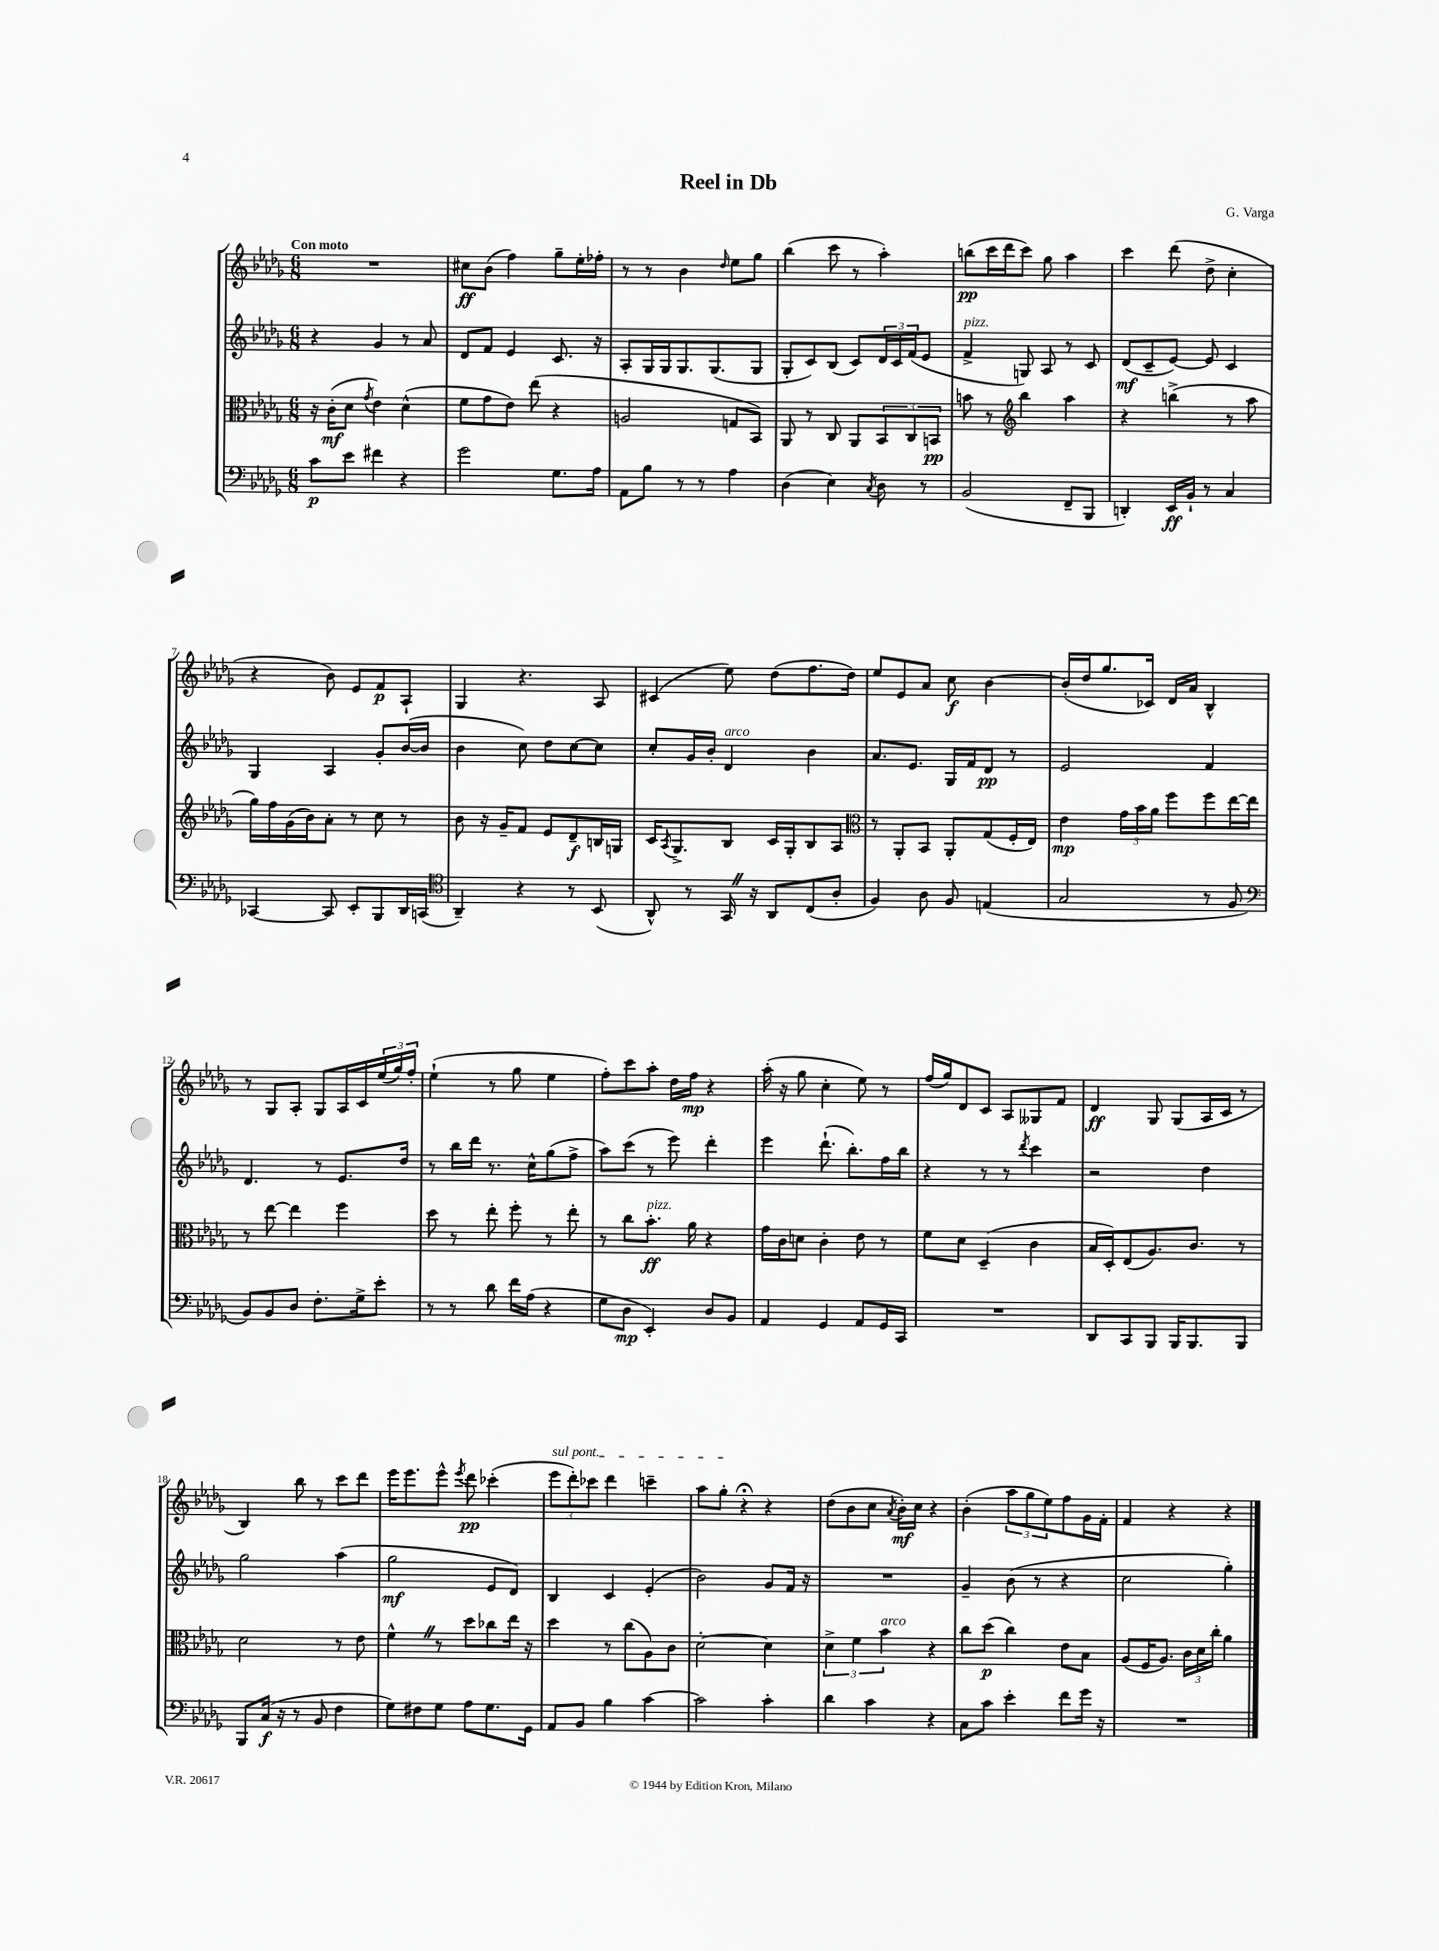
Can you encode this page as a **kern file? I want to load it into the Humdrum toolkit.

**kern	**dynam	**kern	**dynam	**kern	**dynam	**kern	**dynam
*part4	*part4	*part3	*part3	*part2	*part2	*part1	*part1
*staff4	*staff4	*staff3	*staff3	*staff2	*staff2	*staff1	*staff1
*clefF4	*	*clefC3	*	*clefG2	*	*clefG2	*
*k[b-e-a-d-g-]	*	*k[b-e-a-d-g-]	*	*k[b-e-a-d-g-]	*	*k[b-e-a-d-g-]	*
*M6/8	*	*M6/8	*	*M6/8	*	*M6/8	*
=1	=1	=1	=1	=1	=1	=1	=1
!	!	!	!	!	!	!LO:TX:a:B:t=Con moto	!
8c\L	p	16r	.	4r	.	2.r	.
.	.	(16c'\KL	mf	.	.	.	.
8e-\J	.	8d-\J	.	.	.	.	.
.	.	8qg-/	.	.	.	.	.
4f#X\	.	4e-\)	.	4g-/	.	.	.
4r	.	(4d-^^\	.	8r	.	.	.
.	.	.	.	8a-/	.	.	.
=2	=2	=2	=2	=2	=2	=2	=2
2g-\	.	8f\L	.	8d-/L	.	8cc#X\L	ff
.	.	8g-\	.	8f/J	.	(8b-\J	.
.	.	8e-\J)	.	4e-/	.	4ff\)	.
.	.	(8ee-\	.	.	.	.	.
8.G-\L	.	4r	.	8.c/	.	8gg-~\L	.
.	.	.	.	.	.	16ee-'\L	.
16A-\Jk	.	.	.	16r	.	16ff-X'\JJ	.
=3	=3	=3	=3	=3	=3	=3	=3
8AA-\L	.	2An/	.	8A-'/L	.	8r	.
8B-\J	.	.	.	16G-/L	.	8r	.
.	.	.	.	16G-/J	.	.	.
8r	.	.	.	8.G-/	.	4b-\	.
8r	.	.	.	.	.	.	.
.	.	.	.	(8.G-/	.	.	.
.	.	.	.	.	.	16qqdd-/	.
4A-\	.	8Gn/L	.	.	.	8ee-\L	.
.	.	8BB-/J)	.	8G-/J	.	8gg-\J	.
=4	=4	=4	=4	=4	=4	=4	=4
(4D-\	.	8AA-/	.	8G-'/L	.	(4bb-\	.
.	.	8r	.	8c/)	.	.	.
4E-\)	.	8C/	.	(8B-/J	.	8ccc\	.
.	.	8AA-/L	.	8c/L)	.	8r	.
8qC/	.	.	.	.	.	.	.
8D-\	.	12BB-/	.	24d-/L	.	4aa-'\)	.
.	.	.	.	24c/	.	.	.
.	.	12C/	.	(24f/J	.	.	.
8r	.	.	.	8e-/J	.	.	.
.	.	12BBn/J	pp	.	.	.	.
=5	=5	=5	=5	=5	=5	=5	=5
!	!	!	!	!LO:TX:a:i:t=pizz.	!	!	!
(2BB-/	.	8bn\	.	4f^/	.	(8bbn\L	pp
.	.	8r	.	.	.	16ccc\L	.
.	.	.	.	.	.	16ddd-\J	.
*	*	*clefG2	*	*	*	*	*
.	.	4bb-\	.	8Gn/)	.	8ccc\J)	.
.	.	.	.	8A-/	.	8gg-\	.
8FF~/L	.	4aa-\	.	8r	.	4aa-\	.
8BBB-/J	.	.	.	8c/	.	.	.
=6	=6	=6	=6	=6	=6	=6	=6
4DDn'/)	.	4r	.	(8d-/L	mf	4ccc\	.
.	.	.	.	8c~/	.	.	.
16EE-/LL	ff	(4bbn^\	.	[8e-/J)	.	(8ddd-\	.
16BB-`/JJ	.	.	.	.	.	.	.
8r	.	.	.	8e-/]	.	8dd-^\	.
4C/	.	8r	.	4c/	.	4cc'\	.
.	.	8aa-\	.	.	.	.	.
!!LO:LB:g=z
=7	=7	=7	=7	=7	=7	=7	=7
[4CC-X/	.	16gg-\LL)	.	4G-/	.	4r	.
.	.	16ff\	.	.	.	.	.
.	.	(16g-\	.	.	.	.	.
.	.	16b-\J)	.	.	.	.	.
8CC-/]	.	8a-'\J	.	4A-/	.	8b-\)	.
8EE-'/L	.	8r	.	.	.	8e-/L	.
8BBB-/	.	8cc\	.	8g-'/L	.	8f/	p
16DD-/L	.	8r	.	([16b-/L	.	8A-`/J	.
(16CCn/JJ	.	.	.	16b-/JJ]	.	.	.
=8	=8	=8	=8	=8	=8	=8	=8
*clefC4	*	*	*	*	*	*	*
4AA-~/)	.	8b-\	.	4b-\	.	4G-/	.
.	.	16r	.	.	.	.	.
.	.	16g-~/KL	.	.	.	.	.
4r	.	8f/J	.	8cc\)	.	4.r	.
.	.	8e-/L	.	8dd-\L	.	.	.
8r	.	8d-~/	f	[8cc\	.	.	.
(8BB-/	.	16Bn/L	.	8cc\J]	.	8A-/	.
.	.	16Gn/JJ	.	.	.	.	.
=9	=9	=9	=9	=9	=9	=9	=9
8AA-^^/)	.	16c/KL	.	8cc'/L	.	(4c#X/	.
.	.	8qA-/	.	.	.	.	.
.	.	8.G-^/	.	.	.	.	.
8r	.	.	.	16g-/L	.	.	.
.	.	.	.	16b-'/JJ	.	.	.
!	!	!	!	!LO:TX:a:i:t=arco	!	!	!
16GG-Z/	.	8B-/J	.	4d-/	.	8ee-\)	.
16r	.	.	.	.	.	.	.
8AA-/L	.	16c/LL	.	.	.	(8dd-\L	.
.	.	16G-'/J	.	.	.	.	.
(8C/	.	8B-/	.	4b-\	.	8.ff\	.
8A-'/J	.	8A-/J	.	.	.	.	.
.	.	.	.	.	.	16dd-\Jk)	.
=10	=10	=10	=10	=10	=10	=10	=10
*	*	*clefC3	*	*	*	*	*
4F/)	.	8r	.	8.a-/L	.	8ee-/L	.
.	.	8AA-'/L	.	.	.	8e-/	.
.	.	.	.	8.e-/J	.	.	.
8A-\	.	8BB-/J	.	.	.	8a-/J	.
8F/	.	8AA-'/L	.	16G-/LL	.	8cc\	f
.	.	.	.	16f/J	.	.	.
(4En/	.	(8G-/	.	8d-/J	pp	[4b-\	.
.	.	16F'/L	.	8r	.	.	.
.	.	16E-/JJ)	.	.	.	.	.
=11	=11	=11	=11	=11	=11	=11	=11
2G-/	.	4e-\	mp	2e-/	.	(16b-'/LL]	.
.	.	.	.	.	.	16dd-/J	.
.	.	.	.	.	.	8.gg-/	.
.	.	24g-\LL	.	.	.	.	.
.	.	24b-\	.	.	.	.	.
.	.	.	.	.	.	16c-X/Jk)	.
.	.	24a-\JJ	.	.	.	.	.
.	.	8ff\L	.	.	.	16d-/LL	.
.	.	.	.	.	.	16a-/JJ	.
8r	.	8ff\	.	4f/	.	4B-^^/	.
8F/	.	[16ee-\L	.	.	.	.	.
.	.	16ee-\JJ]	.	.	.	.	.
!!LO:LB:g=z
=12	=12	=12	=12	=12	=12	=12	=12
*clefF4	*	*	*	*	*	*	*
8BB-/L)	.	8r	.	4.d-/	.	8r	.
8BB-/	.	[8ee-\	.	.	.	8G-/L	.
8D-/J	.	4ee-\]	.	.	.	8A-'/J	.
8.F'\L	.	.	.	8r	.	8G-/L	.
.	.	4ff\	.	8.e-/L	.	16A-/L	.
16G-^\k	.	.	.	.	.	16c/	.
8e-'\J	.	.	.	.	.	(24ee-/	.
.	.	.	.	.	.	24gg-/)	.
.	.	.	.	16dd-/Jk	.	.	.
.	.	.	.	.	.	24ff'/JJ	.
=13	=13	=13	=13	=13	=13	=13	=13
8r	.	8dd-\	.	8r	.	(4ee-`\	.
8r	.	8r	.	16bb-\LL	.	.	.
.	.	.	.	16ddd-\JJ	.	.	.
8d-\	.	8ee-'\	.	8.r	.	8r	.
16f\LL	.	8ff'\	.	.	.	8gg-\	.
(16A-\JJ	.	.	.	16cc^^\KL	.	.	.
4r	.	8r	.	(8gg-\	.	4ee-\	.
.	.	8ee-'\	.	8ff^\J	.	.	.
=14	=14	=14	=14	=14	=14	=14	=14
8G-\L	.	8r	.	8aa-\L)	.	8ff'\L)	.
8D-\J	mp	8cc\L	.	(8ccc\J	.	8ccc\	.
!	!	!LO:TX:a:i:t=pizz.	!	!	!	!	!
4EE-'/)	.	8.b-'\J	ff	8r	.	8aa-'\J	.
.	.	.	.	8eee-\)	.	16dd-\LL	.
.	.	16a-\	.	.	.	16ff\JJ	mp
8D-/L	.	4r	.	4ddd-'\	.	4r	.
8BB-/J	.	.	.	.	.	.	.
=15	=15	=15	=15	=15	=15	=15	=15
4AA-/	.	16g-\LL	.	4eee-\	.	(16aa-'\	.
.	.	16c\J	.	.	.	16r	.
.	.	8dn\J	.	.	.	8gg-\	.
4GG-/	.	4c'\	.	(8.ddd-`\	.	4cc'\	.
.	.	.	.	8.bb-'\L)	.	.	.
8AA-/L	.	8e-\	.	.	.	8ee-\)	.
16GG-/L	.	8r	.	16ff\L	.	8r	.
16CC/JJ	.	.	.	16bb-\JJ	.	.	.
=16	=16	=16	=16	=16	=16	=16	=16
2.r	.	8f\L	.	4r	.	(16ff/LL	.
.	.	.	.	.	.	16gg-/J)	.
.	.	8d-\J	.	.	.	8d-/	.
.	.	(4D-~/	.	8r	.	8c/J	.
.	.	.	.	8r	.	8A-/L	.
.	.	.	.	8qddd-/	.	.	.
.	.	4c\	.	4ccc\	.	8G--X/	.
.	.	.	.	.	.	8f/J	.
=17	=17	=17	=17	=17	=17	=17	=17
8DD-/L	.	16B-/LL	.	2r	.	4d-/	ff
.	.	16D-'/J)	.	.	.	.	.
8CC/	.	(8E-/	.	.	.	.	.
8BBB-/J	.	8.A-/)	.	.	.	8G-/	.
16BBB-/KL	.	.	.	.	.	(8G-/L	.
8.BBB-/	.	8.c/J	.	.	.	.	.
.	.	.	.	4dd-\	.	16A-/L	.
.	.	.	.	.	.	16c/JJ	.
8BBB-/J	.	8r	.	.	.	8r	.
!!LO:LB:g=z
=18	=18	=18	=18	=18	=18	=18	=18
8BBB-/L	.	2d-\	.	2gg-\	.	4B-/)	.
(16C/Jk	f	.	.	.	.	.	.
16r	.	.	.	.	.	.	.
8r	.	.	.	.	.	8bb-\	.
8BB-/	.	.	.	.	.	8r	.
4F\	.	8r	.	(4aa-\	.	8ccc\L	.
.	.	8e-\	.	.	.	8ddd-\J	.
=19	=19	=19	=19	=19	=19	=19	=19
8G-\L)	.	4f^^Z\	.	2gg-\	mf	16eee-\KL	.
.	.	.	.	.	.	8.eee-\	.
8F#X\	.	.	.	.	.	.	.
8G-\J	.	8r	.	.	.	8eee-^^\J	.
.	.	.	.	.	.	8qeee-/	.
8A-\L	.	8dd-\L	.	.	.	8ddd-\	pp
8.G-\	.	8cc-X\	.	8e-/L	.	(4ccc-X'\	.
.	.	16ee-\Jk	.	8d-/J)	.	.	.
16GG-\Jk	.	16r	.	.	.	.	.
=20	=20	=20	=20	=20	=20	=20	=20
!	!	!	!	!	!	!LO:TX:a:i:t=sul pont.	!
8AA-/L	.	4dd-\	.	4B-/	.	12eee-\L	.
.	.	.	.	.	.	12ddd-'\)	.
8BB-/J	.	.	.	.	.	.	.
.	.	.	.	.	.	12ccc-X\J	.
4B-\	.	8r	.	4c/	.	4ddd-\	.
.	.	(8cc\L	.	.	.	.	.
[4c\	.	8A-\)	.	(4e-'/	.	4cccn~\	.
.	.	8c\J	.	.	.	.	.
=21	=21	=21	=21	=21	=21	=21	=21
2c\]	.	[2d-'\	.	2b-\)	.	8aa-\L	.
.	.	.	.	.	.	8gg-'\J	.
.	.	.	.	.	.	4r;<	.
4c'\	.	4d-\]	.	8g-/L	.	4r	.
.	.	.	.	16f/Jk	.	.	.
.	.	.	.	16r	.	.	.
=22	=22	=22	=22	=22	=22	=22	=22
4d-\	.	6d-^\	.	2.r	.	(8dd-\L	.
.	.	.	.	.	.	8b-\	.
.	.	6f\	.	.	.	.	.
4c\	.	.	.	.	.	8cc\J	.
!	!	!LO:TX:a:i:t=arco	!	!	!	!	!
.	.	6b-\	.	.	.	.	.
.	.	.	.	.	.	8qa-/	.
.	.	.	.	.	.	16b-'\LL)	mf
.	.	.	.	.	.	16cc\JJ	.
4r	.	4r	.	.	.	4r	.
=23	=23	=23	=23	=23	=23	=23	=23
8C\L	.	8cc\L	.	4g-~/	.	(4b-'\	.
8c\J	.	(8dd-\J	p	.	.	.	.
4e-'\	.	4cc\)	.	(8b-\	.	12aa-\L	.
.	.	.	.	.	.	12gg-\	.
.	.	.	.	8r	.	.	.
.	.	.	.	.	.	12ee-\)	.
8f\L	.	8e-\L	.	4r	.	8ff\	.
16g-\Jk	.	8B-\J	.	.	.	16g-\L	.
16r	.	.	.	.	.	16f'\JJ	.
=24	=24	=24	=24	=24	=24	=24	=24
2.r	.	(8A-/L	.	2cc\	.	4f/	.
.	.	16F/K	.	.	.	.	.
.	.	8.A-/J)	.	.	.	.	.
.	.	.	.	.	.	4r	.
.	.	24c\LL	.	.	.	.	.
.	.	24d-\	.	.	.	.	.
.	.	24cc'\JJ	.	.	.	.	.
.	.	4a-\	.	4gg-'\)	.	4r	.
==	==	==	==	==	==	==	==
*-	*-	*-	*-	*-	*-	*-	*-
